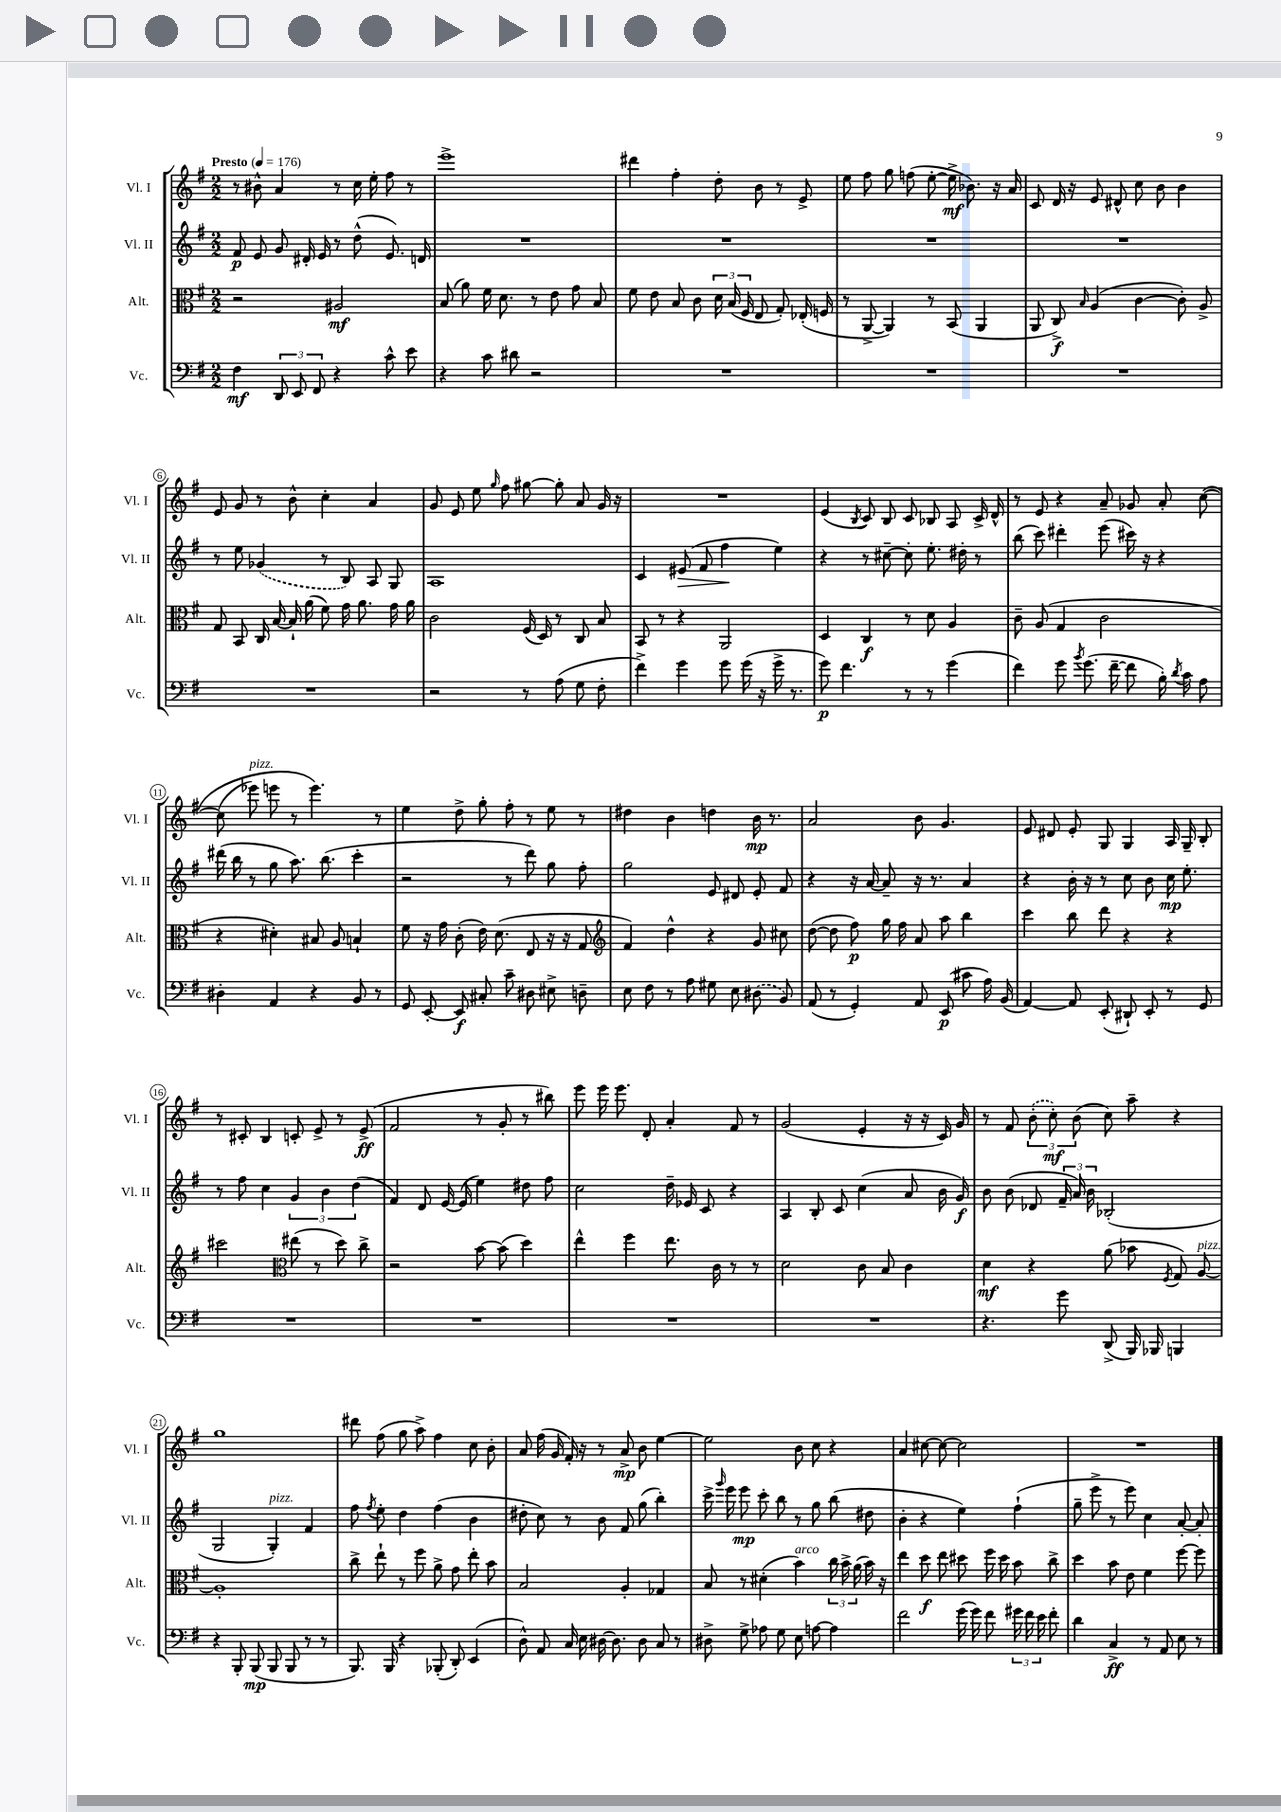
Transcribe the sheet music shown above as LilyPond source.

<<
\new StaffGroup <<
\new Staff = "s0" \with { instrumentName = "Vl. I" shortInstrumentName = "Vl. I" } {
    \clef treble \key g \major \numericTimeSignature \time 2/2 \tempo "Presto" 4 = 176
    \autoBeamOff r8 bis'8-^ a'4 r8 c''16 e''16-. fis''8 r8 |
    e'''1-> |
    dis'''4 fis''4-. d''8-. b'8 r8 e'8-> |
    e''8 fis''8 g''8 f''8( e''8~-. e''16->\mf bes'8.) r16 a'16 |
    c'8 d'16 r16 e'8 dis'8-^ c''8 b'8 b'4 |
    e'8 g'8 r8 b'8-^ c''4-. a'4 |
    g'8 e'8 e''8 \grace { g''16 } fis''8 gis''8~ gis''8-. a'8 g'16 r16 |
    R1 |
    e'4( \acciaccatura { b8 } c'8) b8 c'8 bes8 a8 c'16-> d'16-^ |
    r8 e'8 r4 a'8-- ges'8 a'8-. c''8~\( |
    c''8( ees'''8^\markup { \italic "pizz." }) e'''8 r8 e'''4.\) r8 |
    e''4 d''8-> g''8-. fis''8-. r8 e''8 r8 |
    dis''4 b'4 d''4 b'16\mp r8. |
    a'2 b'8 g'4. |
    e'8 dis'8 e'8-. g8 g4 a16 g16-- b8-. |
    r8 cis'8-. b4 c'8-. e'8-> r8 e'8->\ff( |
    fis'2 r8 g'8-. r8 bis''8) |
    e'''8 e'''16 e'''8. d'8-. a'4-. fis'8 r8 |
    g'2( e'4-. r16 r16 c'16) g'16 |
    r8 fis'8 \tuplet 3/2 { \once \slurDashed b'8-.( c''8-.\mf) b'8( } c''8) a''8-- r4 |
    g''1 |
    dis'''8 fis''8( g''8 a''8->) fis''4 c''8 b'8-. |
    a'8 fis''16( g'16 fis'16-.) r16 r8 a'8->\mp b'8 e''4~ |
    e''2 b'8 c''8 r4 |
    a'4 cis''8~ cis''8~ cis''2 |
    R1 \bar "|." |
}
\new Staff = "s1" \with { instrumentName = "Vl. II" shortInstrumentName = "Vl. II" } {
    \clef treble \key g \major \numericTimeSignature \time 2/2
    \autoBeamOff fis'8\p e'8 g'8 dis'16-. e'16 r8 d''8-^( e'8.) d'16 |
    R1 |
    R1 |
    R1 |
    R1 |
    r8 e''8 \once \slurDashed ges'4( r8 b8) a8 g8 |
    a1 |
    c'4 eis'8\>( fis'8 fis''4\! e''4) |
    r4 r8 cis''8~-- cis''8-. e''8.-. dis''16-. r8 |
    b''8( c'''8) dis'''4-. e'''8( cis'''16) r16 r4 |
    dis'''16( b''16 r8 g''8 a''8.) b''8.( c'''4-. |
    r2 r8 d'''8) g''8 fis''8-. |
    g''2 e'8 dis'8 e'8-. fis'8 |
    r4 r16 a'16~ a'8-- r16 r8. a'4 |
    r4 b'16-. r16 r8 c''8 b'8 c''16\mp e''8.-. |
    r8 fis''8 c''4 \tuplet 3/2 { g'4 b'4 d''4( } |
    fis'4) d'8 e'16~ e'16( e''4) dis''8 fis''8 |
    c''2 d''16-- ees'16 c'8 r4 |
    a4 b8-. c'8 c''4( a'8 b'16 g'16\f) |
    b'8 b'8( des'8 \tuplet 3/2 { fis'16-- a'16) b'16 } bes2-.( |
    g2 g4-.^\markup { \italic "pizz." }) fis'4 |
    fis''8 \acciaccatura { fis''8 } e''8-. d''4 fis''4( b'4 |
    dis''8-. c''8) r8 b'8 fis'8 g''8( b''4-.) |
    c'''16-> \grace { g'''16 } e'''16 e'''8\mp c'''8-. b''8 r8 g''8 b''8( dis''8 |
    b'4-. r4 e''4) fis''4-!( |
    g''8-- e'''8-> r8 e'''8) c''4 a'8~-. a'8-. \bar "|." |
}
\new Staff = "s2" \with { instrumentName = "Alt." shortInstrumentName = "Alt." } {
    \clef alto \key g \major \numericTimeSignature \time 2/2
    \autoBeamOff r2 ais2\mf |
    b8( a'8) fis'16 d'8. r8 e'8 g'8 b8 |
    fis'8 e'8 b8 c'8 \tuplet 3/2 { d'16 b16( fis16 } e8 g8-.) ees16-.( f16 |
    r8 a,8~-> a,4) r8 b,8( a,4 |
    a,8 c8->\f) \grace { b16 } a4( c'4~ c'8-.) a8-> |
    g8 b,8 c16 b16~ b16-! a'16( fis'8) g'16 a'8. g'16 a'16 |
    c'2 fis16( d16) r8 c8 b8 |
    b,8 r8 r4 a,2 |
    d4 c4\f r8 d'8 a4 |
    c'8-- a8( g4 c'2 |
    r4 dis'4-.) bis8 a8 b4-! |
    fis'8 r16 g'16 c'8-.( e'16) d'8.( e8 r16 r16 g8 |
    \clef treble fis'4) d''4-^ r4 g'8 cis''8 |
    d''8~( d''8 fis''8\p) g''16 fis''16 a'8 a''8 b''4 |
    c'''4 b''8 d'''8 r4 r4 |
    cis'''2 \clef alto eis''8( r8 d''8) c''8-> |
    r2 b'8~ b'8( d''4) |
    e''4-^ fis''4 e''8. c'16 r8 r8 |
    d'2 c'8 b8 c'4 |
    d'4\mf r4 a'8( bes'8 \acciaccatura { fis8 } g8) a8~^\markup { \italic "pizz." } |
    a1-. |
    c''8-> e''8-! r8 fis''8 a'8-> g'8 e''8-. b'8 |
    b2 a4-. ges4 |
    b8 r8 dis'4-.( b'4^\markup { \italic "arco" }) \tuplet 3/2 { c''16 b'16-> a'16( } b'16) r16 |
    e''4 d''8\f e''8 dis''8 fis''16 dis''16 b'8 c''8-> |
    d''4 b'8 e'8 fis'4 fis''8~ fis''8 \bar "|." |
}
\new Staff = "s3" \with { instrumentName = "Vc." shortInstrumentName = "Vc." } {
    \clef bass \key g \major \numericTimeSignature \time 2/2
    \autoBeamOff fis4\mf \tuplet 3/2 { d,8 e,8 fis,8 } r4 c'8-^ e'8 |
    r4 c'8 dis'8 r2 |
    R1 |
    R1 |
    R1 |
    R1 |
    r2 r8 a8( g8 fis8-. |
    fis'4->) g'4 g'8 g'16( r16 g'16-> r8. |
    g'8\p) fis'4. r8 r8 g'4( |
    fis'4) g'8 \acciaccatura { b'8 } g'8.( fis'16~-- fis'8 b16-.) \acciaccatura { d'8 } c'16 a8 |
    dis4-. a,4 r4 b,8 r8 |
    g,8 e,8~-. e,8\f cis8-. c'8-- dis8 eis8-> d8-- |
    e8 fis8 r8 a8 gis8 e8 \once \slurDashed dis8( b,8) |
    a,8( r8 g,4-.) a,8 e,8\p( cis'8 a16) b,16( |
    a,4~) a,8 e,8-.( dis,8-!) e,8-. r8 g,8 |
    R1 |
    R1 |
    R1 |
    R1 |
    r4. g'8 d,8->( b,,16) bes,,16 b,,4 |
    r4 b,,8-. b,,8\mp( b,,8 b,,8 r8 r8 |
    b,,8.) b,,16 r4 bes,,8-.( d,8-.) e,4( |
    d8-^) a,8 c16 e16 dis16~ dis8. dis8 c8 r8 |
    dis8-> g8-> aes8 g8 e8 a8~ a4 |
    fis'2 g'16( g'16) fis'8 \tuplet 3/2 { gis'16 fis'16 e'16 } fis'8-. |
    d'4 c4->\ff r8 a,8 e8 r8 \bar "|." |
}
>>
>>
\layout { \context { \Score \override BarNumber.stencil = #(make-stencil-circler 0.1 0.3 ly:text-interface::print) } }
